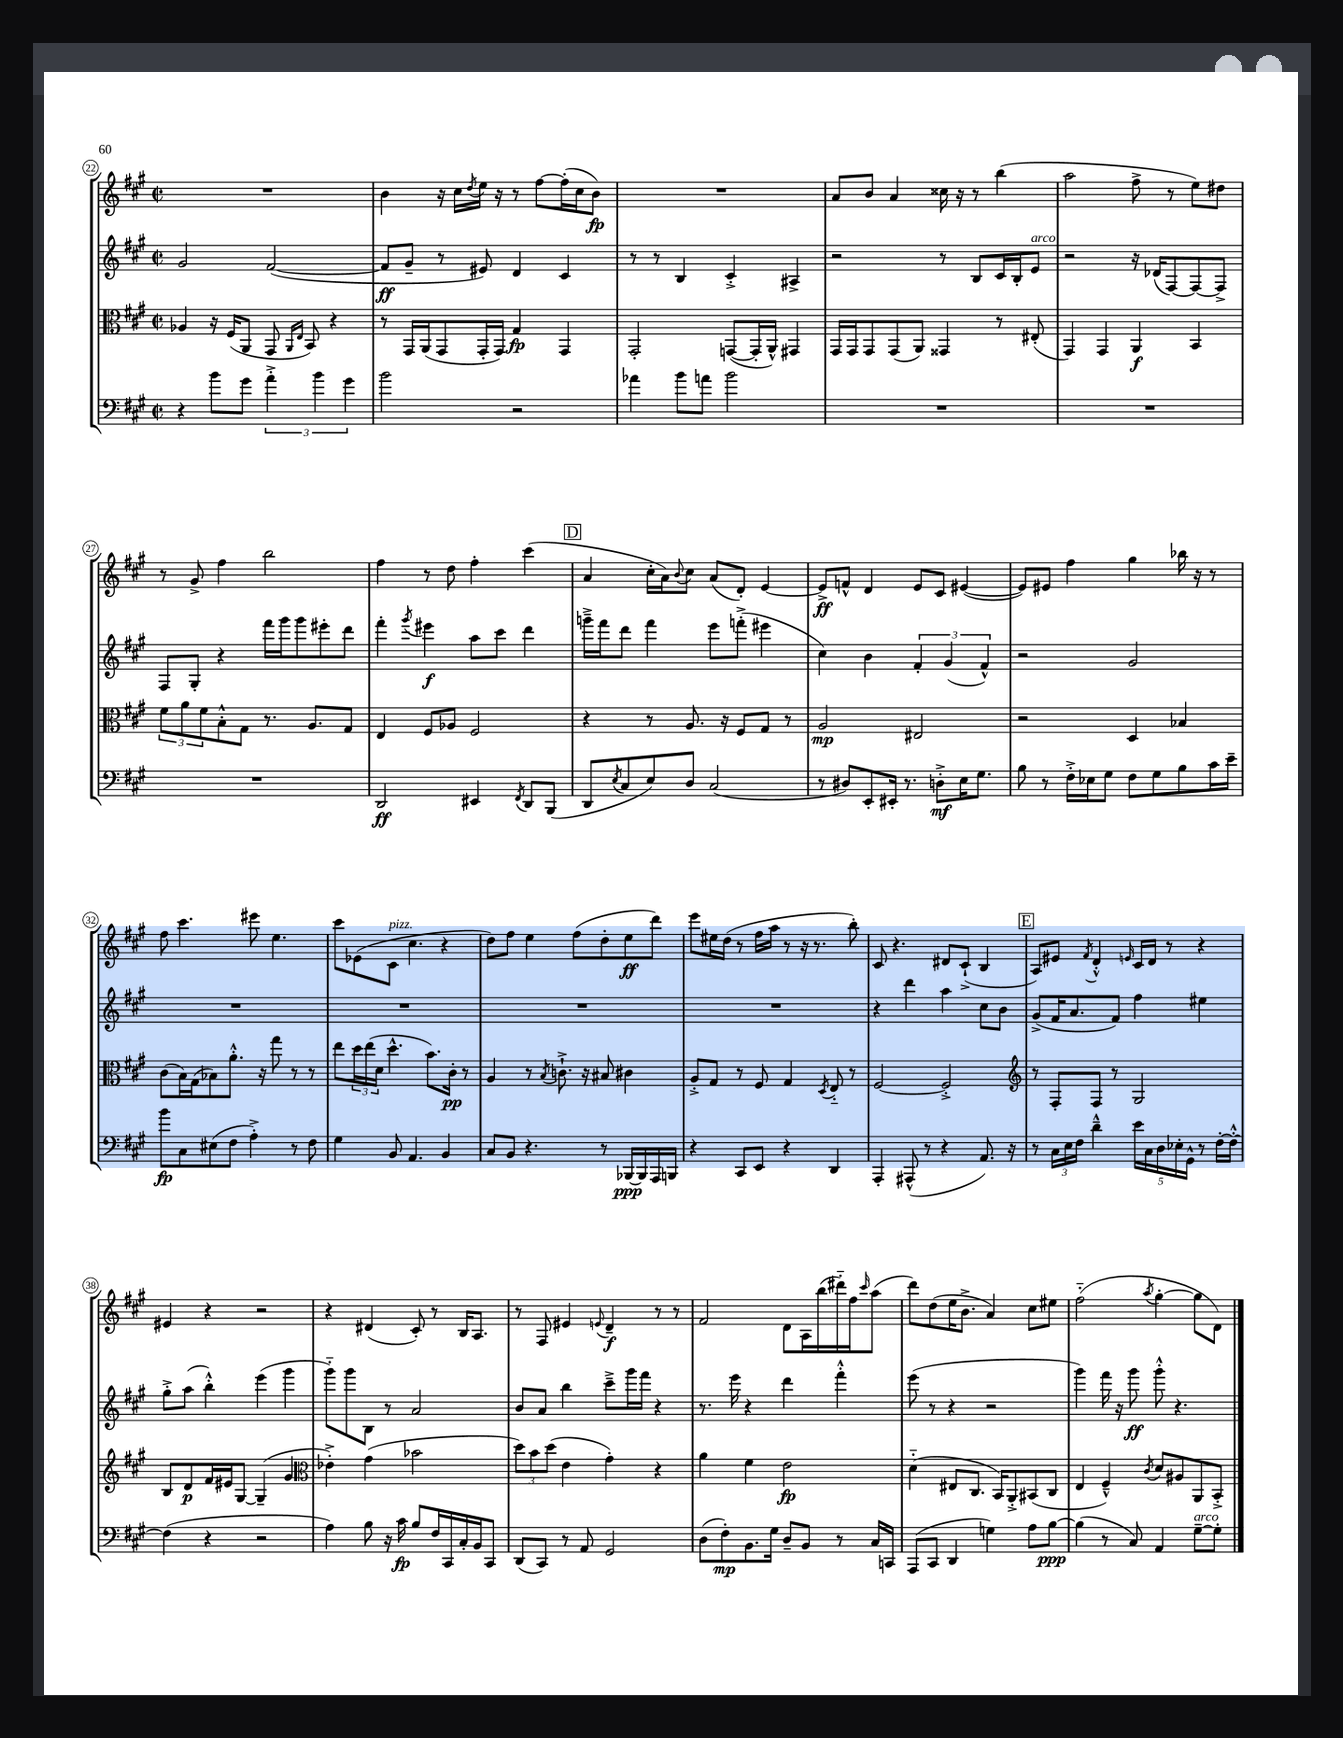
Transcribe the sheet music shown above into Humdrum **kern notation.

**kern	**kern	**kern	**kern
*staff4	*staff3	*staff2	*staff1
*clefF4	*clefC3	*clefG2	*clefG2
*k[f#c#g#]	*k[f#c#g#]	*k[f#c#g#]	*k[f#c#g#]
*M2/2	*M2/2	*M2/2	*M2/2
*met(c|)	*met(c|)	*met(c|)	*met(c|)
4r	4A-	2g#	1r
8b	16r	.	.
.	(16F#	.	.
8g#	8AA	.	.
6a'^	8GG#	([2f#	.
.	16qqAA	.	.
.	16qqE	.	.
.	8BB)	.	.
6b	.	.	.
.	4r	.	.
6g#	.	.	.
=	=	=	=
2b	8r	8f#]	4b
.	16GG#	8g#~	.
.	(16AA	.	.
.	8GG#	8r	16r
.	.	.	16cc#
.	.	.	8qdd
.	16GG#'	8e#)	16ee
.	16GG#)	.	16r
2r	4G#	4d	8r
.	.	.	[8ff#
.	4GG#	4c#	(16ff#']
.	.	.	16cc#
.	.	.	8b)
=	=	=	=
4a-	2GG#'	8r	1r
.	.	8r	.
8b	.	4B	.
8a	.	.	.
2b	([8GG	4c#'^	.
.	16GG']	.	.
.	16AA^^)	.	.
.	4GG#	4A#^	.
=	=	=	=
1r	16GG#	2r	8a
.	16GG#	.	.
.	8GG#	.	8b
.	(8GG#	.	4a
.	8AA)	.	.
.	4GG##	8r	16cc##
.	.	.	16r
.	.	8B	8r
.	8r	16c#	(4bb
.	.	16B'	.
.	(8E#'	8e	.
=	=	=	=
1r	4GG#)	2r	2aa
.	4GG#	.	.
.	4AA	16r	8ff#^
.	.	(16d-	.
.	.	[8F#)	8r
.	4BB	8F#_	8ee)
.	.	8F#^]	8dd#
=	=	=	=
1r	12f#	8F#	8r
.	12a	.	.
.	.	8G#'	8g#^
.	12f#	.	.
.	8B'^^	4r	4ff#
.	8G#	.	.
.	8.r	16fff#	2bb
.	.	16ggg#	.
.	.	8ggg#	.
.	8.A	.	.
.	.	8eee#'	.
.	8G#	8ddd	.
=	=	=	=
2DD	4E	4fff#'	4ff#
.	.	8qggg#	.
.	8F#	4eee#	8r
.	8A-	.	8dd
4EE#	2F#	8aa	4ff#'
.	.	8ccc#	.
8qFF#	.	.	.
8DD	.	4ddd	(4ccc#
(8BBB	.	.	.
=	=	=	=
8DD	4r	16ggg~^	4a
.	.	16fff#	.
8qE	.	.	.
8C#	.	8ddd	.
8E)	8r	4fff#	16cc#'
.	.	.	16a)
.	.	.	8qqb
8D	8.A	.	8cc#
(2C#	.	8eee	(8a
.	16r	.	.
.	8F#	(8fff'^	8d')
.	8G#	4eee#	[4e
.	8r	.	.
=	=	=	=
8r	2A	4cc#)	8e^]
8D#)	.	.	8f^^
8EE'	.	4b	4d
16EE#'	.	.	.
8.r	.	.	.
.	2E#	6f#'	8e
8D'^	.	.	8c#
.	.	(6g#	.
16E	.	.	([4e#
8.G#	.	.	.
.	.	6f#^^)	.
=	=	=	=
8B	2r	2r	8e#])
8r	.	.	8e#
16F#'^	.	.	4ff#
16E-	.	.	.
8G#	.	.	.
8F#	4D	2g#	4gg#
8G#	.	.	.
8B	4B-	.	16bb-
.	.	.	16r
16c#	.	.	8r
16e~	.	.	.
=	=	=	=
8b	(8c#	1r	8ff#
8C#	16B)	.	4.ccc#
.	(16G#	.	.
(8E#	8B-)	.	.
8F#	8.a'^^	.	.
4A'^)	.	.	8eee#
.	16r	.	.
.	8gg#	.	4.ee
8r	8r	.	.
8F#	8r	.	.
=	=	=	=
4G#	8ee	1r	8ccc#
.	24dd	.	(8e-
.	(24ee	.	.
.	24d	.	.
8BB	4.dd^^	.	8c#
4.AA	.	.	4.cc#
.	8.b)	.	.
4BB	.	.	4r
.	16c#'	.	.
.	8r	.	.
=	=	=	=
8C#	4A	1r	8dd)
8BB	.	.	8ff#
4.r	8r	.	4ee
.	8qB	.	.
.	8.c`^	.	.
.	.	.	(8ff#
.	16r	.	.
8r	8B#	.	8dd'
[16BBB-	4c#	.	8ee
16BBB-]	.	.	.
16AAA	.	.	8ddd)
16BBB	.	.	.
=	=	=	=
4r	8A'^	1r	8eee
.	8G#	.	16ee#
.	.	.	(16dd
8CC#	8r	.	8r
8EE	8F#	.	16ff#
.	.	.	16aa
4r	4G#	.	8r
.	.	.	16r
.	.	.	8.r
.	8qD	.	.
4DD	8E'~	.	.
.	8r	.	8bb')
=	=	=	=
4AAA'	[2F#	4r	8c#
.	.	.	4.r
(8AAA#^^	.	4ddd	.
8r	.	.	.
4r	2F#'^]	4aa	8d#
.	.	.	(8c#`^
8.AA)	.	8cc#	4B
.	.	8b	.
16r	.	.	.
=	=	=	=
*	*clefG2	*	*
8r	8r	(8g#^	8A)
24C#	8F#'	16f#	8e#
24E	.	.	.
.	.	8.a	.
24F#	.	.	.
.	.	.	8qf#
4d~^^	8F#	.	4d'^^
.	8r	8f#)	.
.	.	.	16qqe
20e	2G#	4ff#	16c#
20C#	.	.	.
.	.	.	16d
20D	.	.	.
.	.	.	8r
20E-'	.	.	.
20GG#^^	.	.	.
8r	.	4ee#	4r
[16F#'	.	.	.
16F#'^^_	.	.	.
=	=	=	=
(4F#]	8B	8gg#'^	4e#
.	8d	(8aa	.
4r	16f#	4bb'^^)	4r
.	16e#	.	.
.	[8G#	.	.
2r	(4G#~]	(4eee	2r
.	4g#	4ggg#	.
=	=	=	=
*	*clefC3	*	*
4A)	4e-'^)	8ggg#'~)	4r
.	.	8ggg#	.
8B	(4g#	8B	(4d#
16r	.	8r	.
16c#	.	.	.
8B	2b-	2a	8c#')
16F#	.	.	8r
16CC#	.	.	.
16C#'	.	.	16B
16BB	.	.	8.A
8CC#	.	.	.
=	=	=	=
(8DD	12dd)	8b	8r
.	12b	.	.
8CC#)	.	8a	8F#
.	(12dd	.	.
8r	4e	4bb	4e#
8AA	.	.	.
.	.	.	8qqe
2GG#	4g#')	8ccc#~^	4d~
.	.	16ggg#	.
.	.	16fff#	.
.	4r	4r	8r
.	.	.	8r
=	=	=	=
(8D	4a	8.r	2f#
8F#')	.	.	.
.	.	16eee	.
8.BB	4f#	4r	.
16G#	.	.	.
8D~	2e	4ddd	8d
8BB	.	.	16A
.	.	.	(16bb
8r	.	4fff#'^^	16ddd#'~)
.	.	.	16ff#
.	.	.	16qqccc#
16C#	.	.	(8aa
16CC	.	.	.
=	=	=	=
(8AAA	(4d'~	(8eee	8ddd)
8CC#	.	8r	(8dd
4DD	8E#	4r	16ee
.	.	.	8.b^
.	8.C#	.	.
4G)	.	2r	4a)
.	16BB)	.	.
.	8AA'^	.	.
8A	(8BB#	.	8cc#
[8B	8C#	.	8ee#
=	=	=	=
(4B]	4E	4ggg#)	(2ff#'~
8r	4F#~^^)	16fff#	.
.	.	16r	.
8C#)	.	8ggg#	.
.	8qc#	.	8qaa
4AA	8d	8ggg#'^^	[4gg#'
.	8A#	4.r	.
[8G#~	8AA	.	8gg#]
8G#']	8BB'^	.	8d)
==	==	==	==
*-	*-	*-	*-
